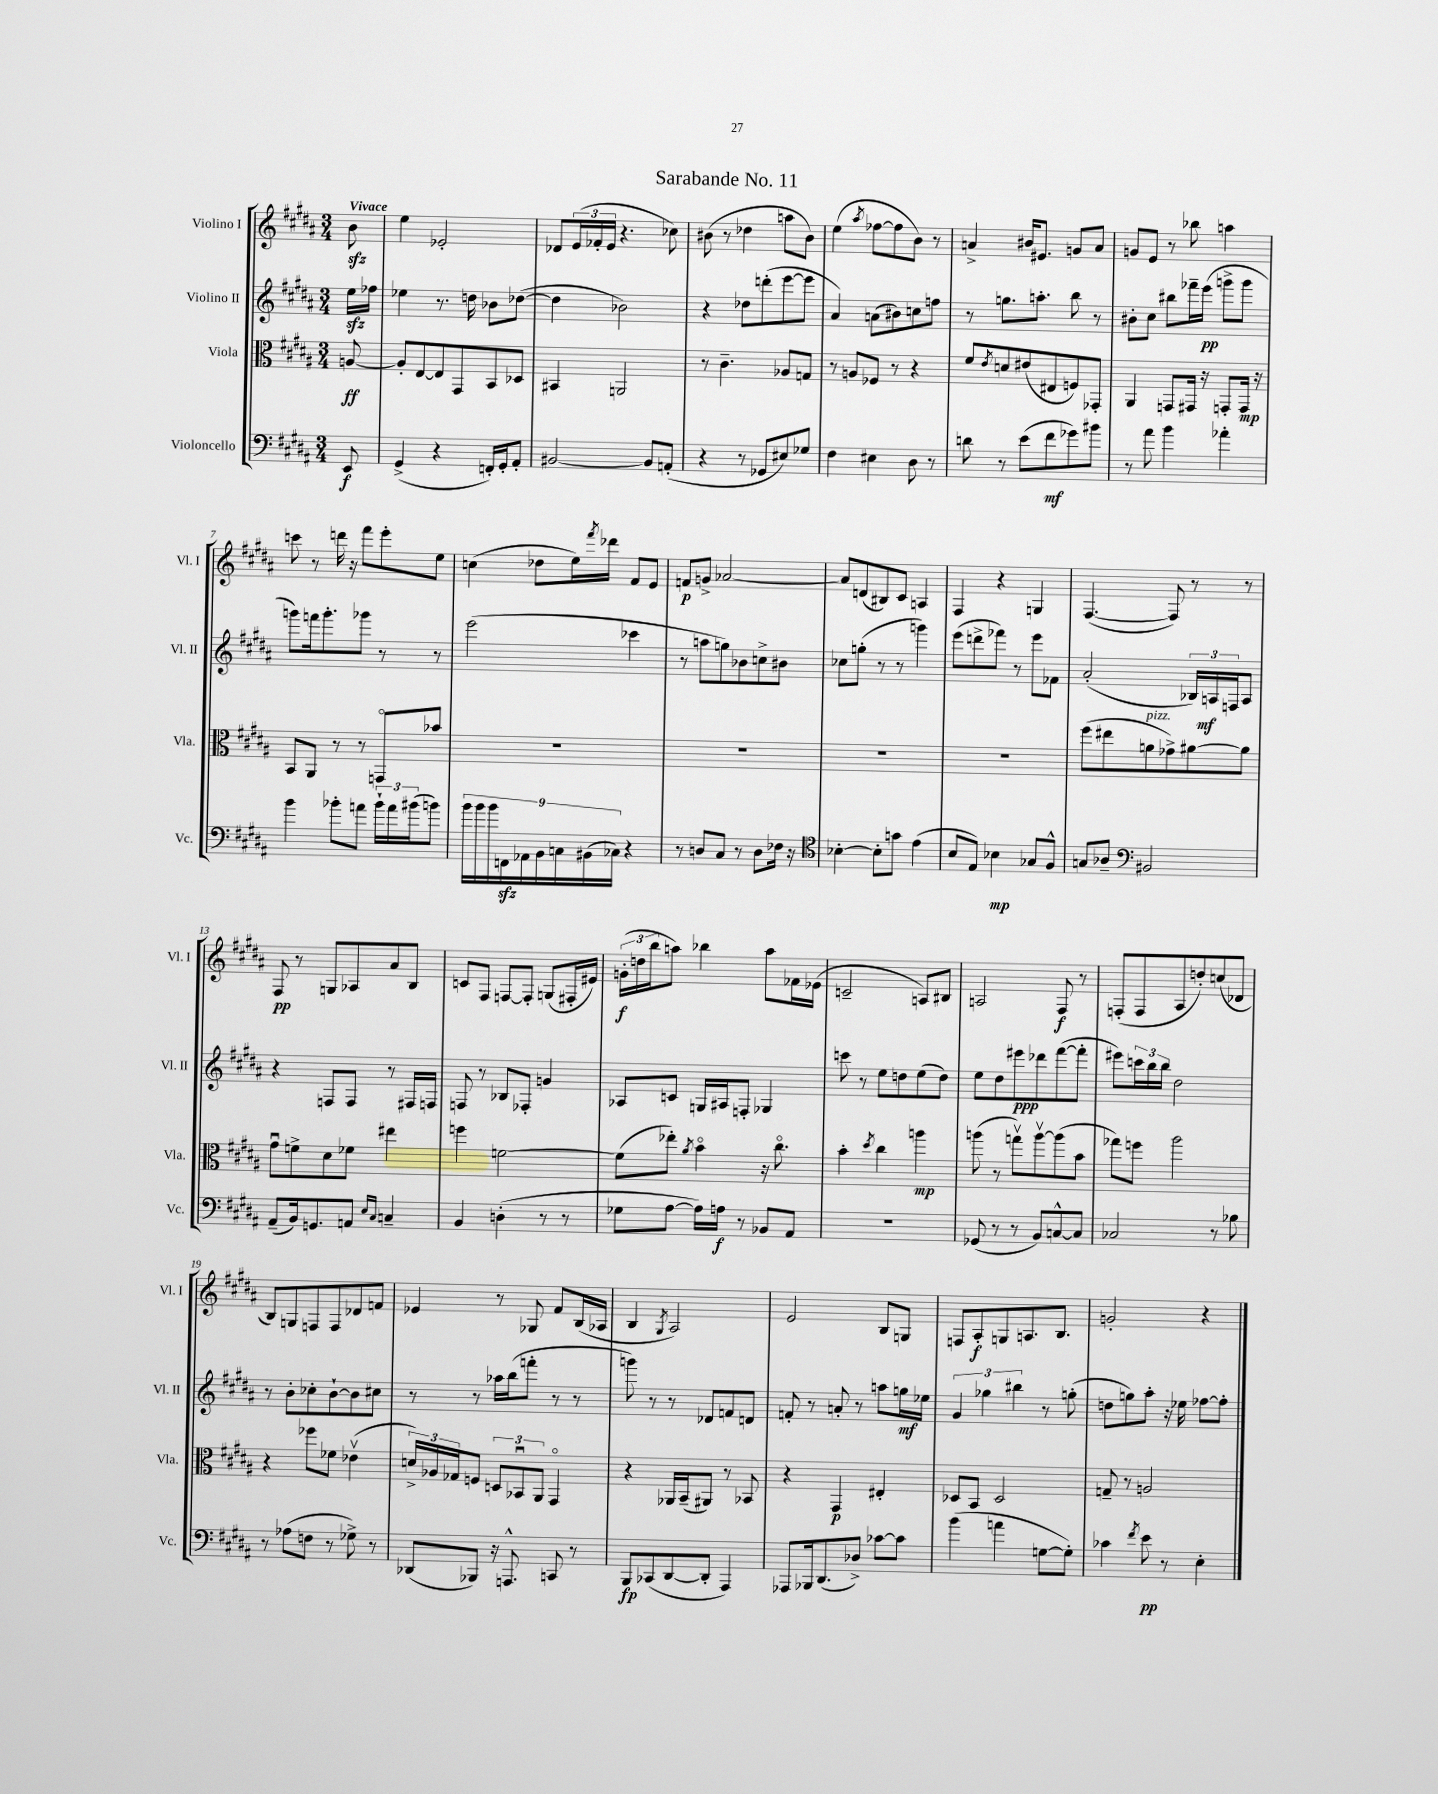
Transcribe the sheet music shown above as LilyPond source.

\header { title = "Sarabande No. 11" }
<<
\new StaffGroup <<
\new Staff = "s0" \with { instrumentName = "Violino I" shortInstrumentName = "Vl. I" } {
    \clef treble \key b \major \numericTimeSignature \time 3/4 \partial 8 \tempo "Vivace"
    b'8\sfz |
    e''4 ees'2-. |
    des'8 \tuplet 3/2 { e'16( fes'16-. e'16 } r4. ces''8) |
    bis'8( r8 des''4 a''8 bis'8) |
    e''4( \acciaccatura { ais''8 } fes''8~ fes''8 b'8) r8 |
    a'4-> bis'16 eis'8. g'8 a'8 |
    g'8 e'8 r8 bes''8 a''4 |
    c'''8 r8 d'''16 r16 fis'''8 e'''8-. e''8 |
    c''4( des''8 e''16) \acciaccatura { fis'''8 } des'''16 fis'8 e'8 |
    f'8\p g'8-> aes'2~ |
    aes'8 d'8( bis8) cis'8 a4 |
    fis4 r4 g4 |
    fis4.~( fis8) r8 r8 |
    fis8\pp r8 g8 aes8 ais'8 b8 |
    c'8 fis8 f8~ f8-. g8( fis16-. eis'16) |
    \tuplet 3/2 { g'16-.\f( d''16 b''16 } a''8) bes''4 a''8 fes'16 ees'16( |
    c'2-- a8) bis8 |
    a2 fis8\f r8 |
    f8-.( f8 ais8 d''8-.) c''8( des'8 |
    b8) g8 f8 f8 des'8 f'8 |
    ees'4 r8 ges8 fis'8 b16( aes16 |
    b4 \acciaccatura { gis8 } ais2) |
    e'2 b8 g8 |
    f8 ais8-.\f g8 a8. b8. |
    g'2-. r4 \bar "|." |
}
\new Staff = "s1" \with { instrumentName = "Violino II" shortInstrumentName = "Vl. II" } {
    \clef treble \key b \major \numericTimeSignature \time 3/4 \partial 8
    e''16\sfz fes''16 |
    ees''4 r8. d''16 bes'8 des''8~( |
    des''4 bes'2) |
    r4 des''8 d'''8-.( e'''8~ e'''8 |
    ais'4) a'8( bis'8) c''8 f''8 |
    r8 g''8. a''8.-. b''8 r8 |
    bis'8-. cis''8 bis''8 fes'''16-- e'''16\pp( g'''8-> g'''8 |
    g'''8) f'''16 g'''8.-. ges'''8 r8 r8 |
    e'''2( ces'''4 |
    r8 a''8 g''8) bes'8 c''8-> bis'8 |
    ces''8 g''8-.( r8 r8 g'''4) |
    e'''8( d'''8-> fes'''8) r8 e'''8 fes'8 |
    ais'2-.( \tuplet 3/2 { bes16) a16\mf f16 } a8 |
    r4 f8 f8 r8 fis16 f16 |
    f8 r8 bes8 fes8-. g'4 |
    aes8 c'8 g16 ais16 f8-. ges4 |
    c'''8 r8 e''8 d''8 e''8( d''8) |
    e''8 dis''8 eis'''8\ppp des'''8 fis'''8~( fis'''8-. |
    eis'''8) \tuplet 3/2 { c'''16 b''16 b''16 } dis''2 |
    r8 b'8-. ces''8-. b'8~-! b'8 cis''8 |
    r8 r8 aes''16 b''16( f'''8-. r8 r8 |
    g'''8) r8 r8 des'8 f'8 d'8 |
    f'8-. r8 a'8-. r8 a''8 g''16\mf ees''16 |
    \tuplet 3/2 { gis'4 ges''4 bis''4 } r8 g''8-.( |
    d''8 g''8) ais''8-. r16 ees''16 fes''8~ fes''8-. \bar "|." |
}
\new Staff = "s2" \with { instrumentName = "Viola" shortInstrumentName = "Vla." } {
    \clef alto \key b \major \numericTimeSignature \time 3/4 \partial 8
    a8~\ff |
    a8-. e8~ e8 gis,8 b,8 des8 |
    bis,4 a,2 |
    r8 cis'4.-- aes8 g8 |
    r8 a8 fes8 r8 r4 |
    fis'8 \acciaccatura { e'8 } d'8 eis'8( eis8 f8) ges,8-. |
    ais,4 g,8 gis,16 r16 g,8-. g,16\mp r16 |
    b,8 ais,8 r8 r8 g,8\flageolet bes'8 |
    R2. |
    R2. |
    R2. |
    R2. |
    fis''8( eis''8 a'8^\markup { \italic "pizz." } ges'8->) ais'8~ ais'8 |
    gis'8\downbow f'8-> dis'8 fes'8 eis''4 |
    f''4 f'2~ |
    f'8( ees''8-.) \acciaccatura { ais'8 } b'4\flageolet r16 cis''8.\flageolet |
    b'4-. \acciaccatura { dis''8 } cis''4 a''4\mp |
    a''8( r8 g''8\upbow) a''8~\upbow a''8( b'8 |
    ges''8) f''8 ais''2 |
    r4 fes''8 fes'8 ees'4\upbow( |
    \tuplet 3/2 { d'16->) aes16 ges16 } f8 \tuplet 3/2 { d8 bes,8\downbow ais,8 } gis,4\flageolet |
    r4 aes,16 b,16--( ais,8) r8 bes,8 |
    r4 gis,4\p eis4-. |
    des8 b,8 des2 |
    g8-- r8 a2 \bar "|." |
}
\new Staff = "s3" \with { instrumentName = "Violoncello" shortInstrumentName = "Vc." } {
    \clef bass \key b \major \numericTimeSignature \time 3/4 \partial 8
    e,8\f |
    gis,4->( r4 f,16-.) gis,16-. ais,8-. |
    bis,2~ bis,8 a,8-.( |
    r4 r8 ges,8 eis8) ges8 |
    fis4 eis4 dis8 r8 |
    d'8 r8 e'8( fis'8\mf ges'8) bis'8 |
    r8 ais'8 b'4 aes'4-. |
    b'4 bes'8-. a'8 \tuplet 3/2 { bes'16-! a'16 bis'16( } b'8) |
    \tuplet 9/8 { b'16 b'16 b'16 f,16\sfz aes,16 b,16 c16 bis,16( ces16) } r4 |
    r8 d8 cis8 r8 d8 fes16 r16 |
    \clef tenor bes4~-. bes8-. g'8 e'4( |
    b8 e8) bes4\mp ges8 fis8-^ |
    g8 aes8-- \clef bass bis,2 |
    ais,8--( b,16) g,8. a,8 \grace { e16 cis16 } c4-- |
    b,4 d4-.( r8 r8 |
    ges8 ais8~ ais16) a16\f r8 bes,8 ais,8 |
    R2. |
    ges,8( r8 r8 b,8) c8~-^ c8 |
    ces2 r8 bes8 |
    r8 aes8( f8 r8 ges8->) r8 |
    des,8( bes,,8) r16 a,,8.-^ c,8 r8 |
    b,,8\fp ces,8( dis,8~ dis,8-. ais,,4) |
    aes,,8 bes,,16 dis,8.( des8->) ces'8~ ces'8 |
    b'4( a'4 g8~ g8-.) |
    ces'4 \acciaccatura { fis'8 } e'8\pp r8 e4-. \bar "|." |
}
>>
>>
